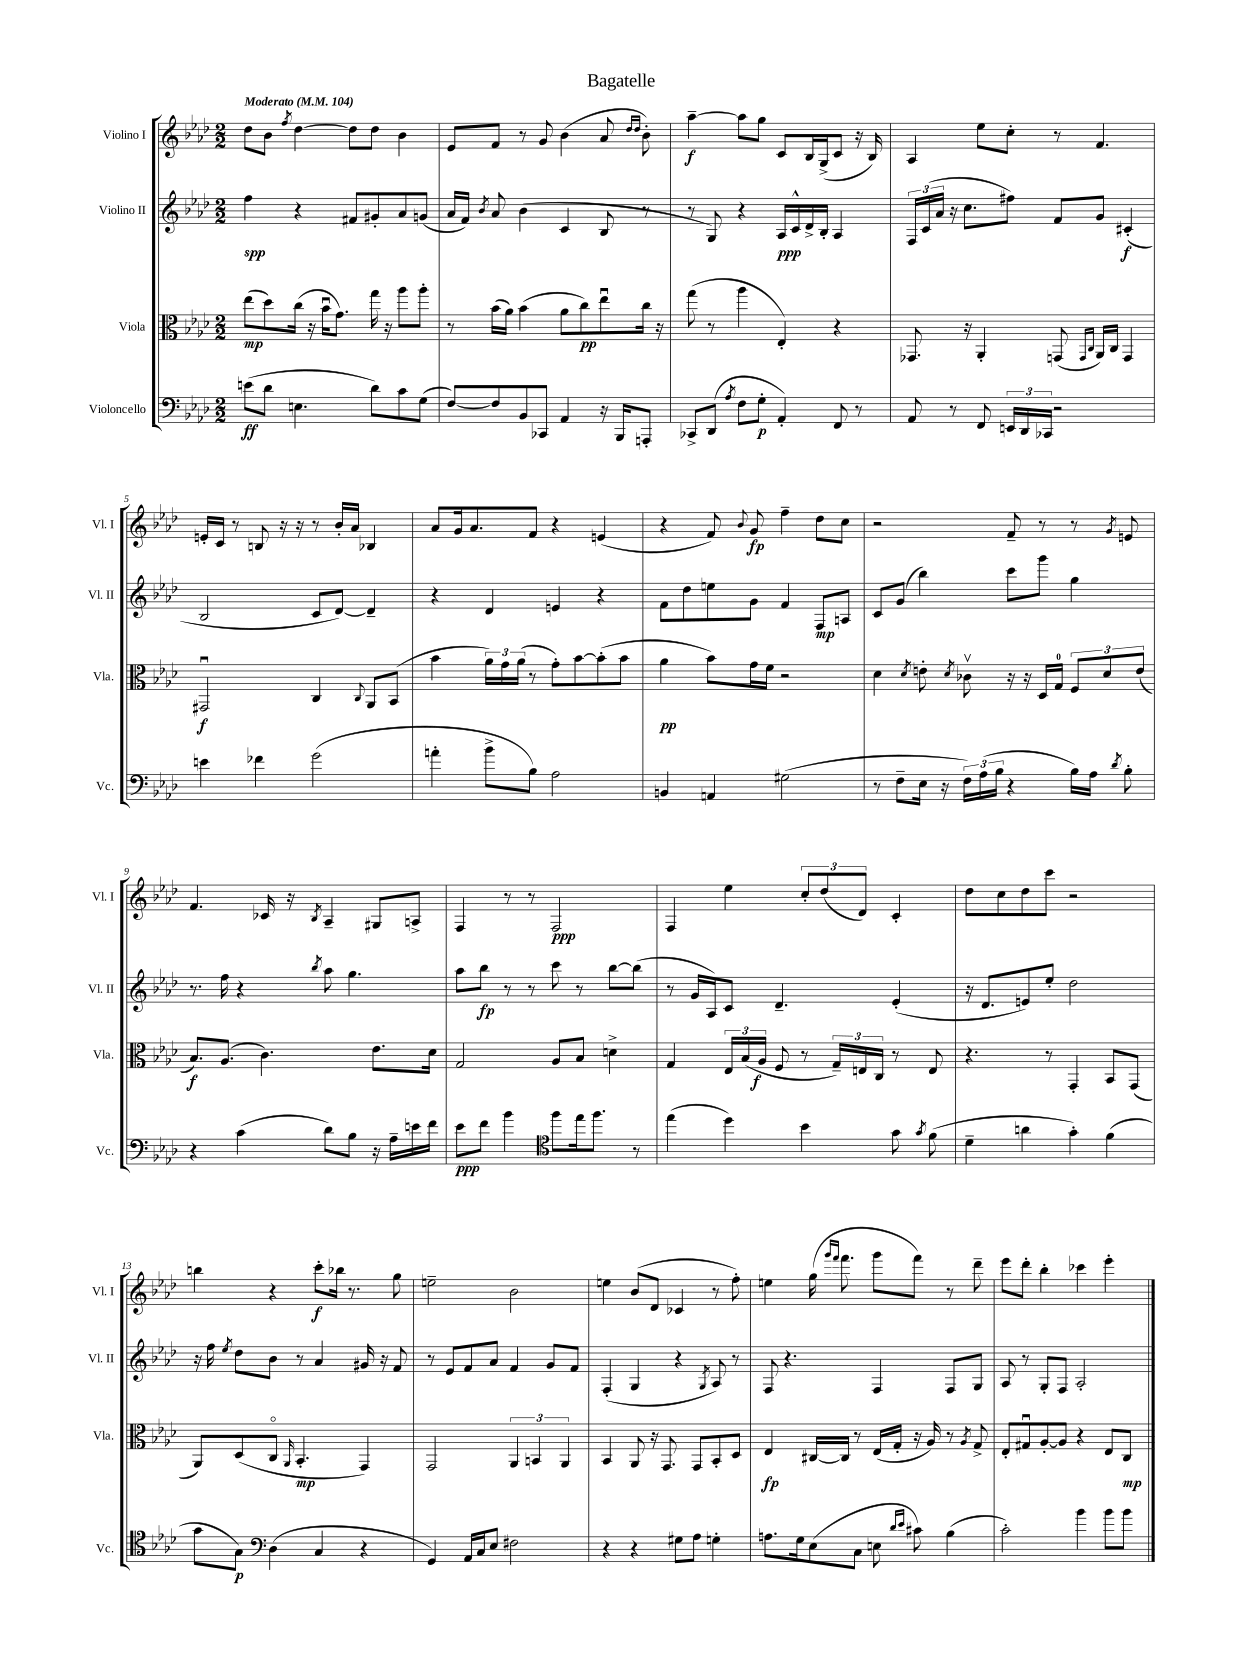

**kern	**kern	**kern	**kern
*staff4	*staff3	*staff2	*staff1
*clefF4	*clefC3	*clefG2	*clefG2
*k[b-e-a-d-]	*k[b-e-a-d-]	*k[b-e-a-d-]	*k[b-e-a-d-]
*M2/2	*M2/2	*M2/2	*M2/2
*MM104	*MM104	*MM104	*MM104
(8e\L	(8ee-\L	4ff\	8dd-\L
8d-\J	8dd-\)	.	8b-\J
.	.	.	8qff/
4.E\	(16cc\Jk	4r	[4dd-\
.	16r	.	.
.	16b-u\LK	.	.
.	8.g\J)	.	.
.	.	8f#/L	8dd-\]L
8d-\L)	16gg\	8g#'/	8dd-\J
.	16r	.	.
8c\	8aa-\L	8a-/	4b-\
(8G\J	8aa-'\J	(8g/J	.
=	=	=	=
[8F/L)	8r	16a-/LL	8e-/L
.	.	16f/JJ)	.
.	.	8qb-/	.
8F/]	(16b-\LL	8a-/	8f/J
.	16a-\JJ)	.	.
8BB-/	(4b-\	(4b-\	8r
8CC-/J	.	.	8g/
4AA-/	8a-\L	4c/	(4b-\
.	8cc\)	.	.
16r	8ee-u\	8B-/	8a-/
16BBB-/LK	.	.	.
.	.	.	16qqdd-/LL
.	.	.	16qqdd-/JJ
8AAA'/J	16cc\Jk	8r	8b-'\)
.	16r	.	.
=	=	=	=
8CC-^/L	(8gg\	8r	[4aa-~\
(8DD-/J	8r	8G/)	.
8qA-/	.	.	.
8F\L	4aa-\	4r	8aa-\]L
8G'\J	.	.	8gg\J
4AA-'/)	4E-'/)	16A-/LL	8c/L
.	.	16c^^/	.
.	.	16d-^/	16B-/L
.	.	16B-'/JJ	(16G^/J
8FF/	4r	4A-/	8c/J
8r	.	.	16r
.	.	.	16B-/)
=	=	=	=
8AA-/	8.GG-/	24F/LL	4A-/
.	.	(24c/	.
.	.	24a-/JJ	.
8r	.	16r	.
.	16r	8.cc\L	.
8FF/	4AA-'/	.	8ee-\L
24EE/LL	.	8ff#\J)	8cc'\J
24DD-/	.	.	.
24CC-/JJ	.	.	.
2r	(8GG/	8f/L	8r
.	16qqGG/LL	.	.
.	16qqC/JJ	.	.
.	16AA-/LL)	8g/J	4.f/
.	16C/JJ	.	.
.	4GG/	(4c#'/	.
=	=	=	=
4e\	2GG#u/	2B-/	16e'/LL
.	.	.	16c/JJ
.	.	.	8r
4f-\	.	.	8B/
.	.	.	16r
.	.	.	16r
(2g\	4C/	8c/L	8r
.	.	[8d-/J)	16b-'/LL
.	.	.	16a-/JJ
.	8qqC/	.	.
.	8AA-/L	4d-~/]	4B-/
.	(8BB-/J	.	.
=	=	=	=
4a'\	4b-\	4r	8a-/L
.	.	.	16g/k
.	.	.	8.a-/
8b-^\L	24a-\LL)	4d-/	.
.	24g\	.	.
.	(24a-\JJ	.	.
8B-\J)	8r	.	8f/J
2A-\	8g'\L)	4e/	4r
.	[8b-\	.	.
.	(8b-'\]	4r	(4e/
.	8b-\J	.	.
=	=	=	=
4BB/	4a-\	8f\L	4r
.	.	8dd-\	.
4AA/	8b-\L)	8ee\	8f/)
.	.	.	8qqb-/
.	16g\L	8g\J	8g/
.	16f\JJ	.	.
(2G#\	2r	4f/	4ff~\
.	.	8F/L	8dd-\L
.	.	8A/J	8cc\J
=	=	=	=
8r	4d-\	8c/L	2r
8F~\L	.	(8g/J	.
.	8qd-/	.	.
16E-\Jk	8e'\	4bb-\)	.
16r	.	.	.
.	8qd-/	.	.
24F\LL)	8c-v\	.	.
(24A-\	.	.	.
24B-\JJ	.	.	.
4r	16r	8ccc\L	8f~/
.	16r	.	.
.	16D-/LL	8ggg\J	8r
.	16G/JJ	.	.
16B-\LL)	12F/L	4gg\	8r
16A-\JJ	.	.	.
.	12d-/	.	.
8qd-/	.	.	8qg/
8B-'\	.	.	8e/
.	(12e/J	.	.
=	=	=	=
4r	8.B-/L)	8.r	4.f/
.	(8.A-/J	16ff\	.
(4c\	.	4r	.
.	4.c\)	.	16c-/
.	.	.	16r
.	.	8qbb-/	8qB-/
8d-\L)	.	8aa-\	4A-~/
8B-\J	.	4.gg\	.
16r	8.e-\L	.	8G#/L
16A-~\LL	.	.	.
16e\	.	.	8A^/J
16f\JJ	16d-\Jk	.	.
=	=	=	=
8e-\L	2G/	8aa-\L	4F/
8f\J	.	8bb-\J	.
4b-\	.	8r	8r
.	.	8r	8r
*clefC4	*	*	*
8ff\L	8A-/L	8ccc\	2F/
16ee-\k	8B-/J	8r	.
8.ff\J	.	.	.
.	4d^\	[8bb-\L	.
8r	.	(8bb-\]J	.
=	=	=	=
(4ee-\	4G/	8r	4F/
.	.	16g/LL	.
.	.	16A-/J)	.
4dd-\)	24E-/LL	8c/J	4ee-\
.	(24B-/	.	.
.	24A-/JJ	.	.
.	8F/	4.d-~/	.
4b-\	8r	.	12cc'/L
.	.	.	(12dd-/
.	24G~/LL)	.	.
.	24E/	.	12d-/J)
.	24C/JJ	.	.
8g\	8r	(4e-'/	4c'/
8qg/	.	.	.
(8f\	8E/	.	.
=	=	=	=
4d-~\	4.r	16r	8dd-\L
.	.	8.d-/L	.
.	.	.	8cc\
4a\	.	8e/)	8dd-\
.	8r	8ee-'/J	8ccc\J
4g'\)	4GG'/	2dd-\	2r
(4f\	8BB-/L	.	.
.	(8GG/J	.	.
=	=	=	=
8g\L	8AA-/L)	16r	4bb\
.	.	16ff\	.
.	.	8qee-/	.
8G\J)	(8D-/	8dd-\L	.
*clefF4	*	*	*
(4D-\	8Co/J	8b-\J	4r
.	16qqAA-/	.	.
.	4.BB-'/	8r	.
4C/	.	4a-/	8ccc'\L
.	.	.	16bb-\Jk
.	.	.	8.r
4r	4GG/)	16g#/	.
.	.	16r	.
.	.	8f/	8gg\
=	=	=	=
4GG/)	2GG/	8r	2ee~\
.	.	8e-/L	.
16AA-/LL	.	8f/	.
16C/J	.	.	.
8E-/J	.	8a-/J	.
2F#\	6AA-/	4f/	2b-\
.	6BB/	.	.
.	.	8g/L	.
.	6AA-/	.	.
.	.	8f/J	.
=	=	=	=
4r	4BB-/	(4F'/	4ee\
4r	8AA-/	4G/	(8b-/L
.	16r	.	8d-/J
.	8.GG/	.	.
8G#\L	.	4r	4c-/
8A-\J	8GG/L	.	.
.	.	8qG/	.
4G'\	8BB-'/	8A-/)	8r
.	8D-/J	8r	8ff'\)
=	=	=	=
8.A\L	4E-/	8F/	4ee\
.	.	4.r	.
16G\k	.	.	.
(8E-\	[16C#/LL	.	(16gg\
.	.	.	16qqggg/LL
.	.	.	16qqfff/JJ
.	16C#/]JJ	.	8.fff\
8C\J	8r	.	.
8E\	(16E-/LL	4F/	8ggg\L
.	16G'/JJ	.	.
16qqd-/LL	.	.	.
16qqe-/JJ	.	.	.
8c#\)	16r	.	8fff\J)
.	16A-/)	.	.
(4B-\	8r	8F/L	8r
.	8qA-/	.	.
.	8G^/	8G/J	8ddd-~\
=	=	=	=
2c'\)	8E-'/L	8A-/	8eee-\L
.	8G#u/	8r	8ddd-'\J
.	[8A-'/	8G'/L	4bb-'\
.	8A-/]J	8F/J	.
4b-\	4r	2A-'/	4ccc-\
8b-\L	8E-/L	.	4eee-'\
8b-\J	8C/J	.	.
==	==	==	==
*-	*-	*-	*-
